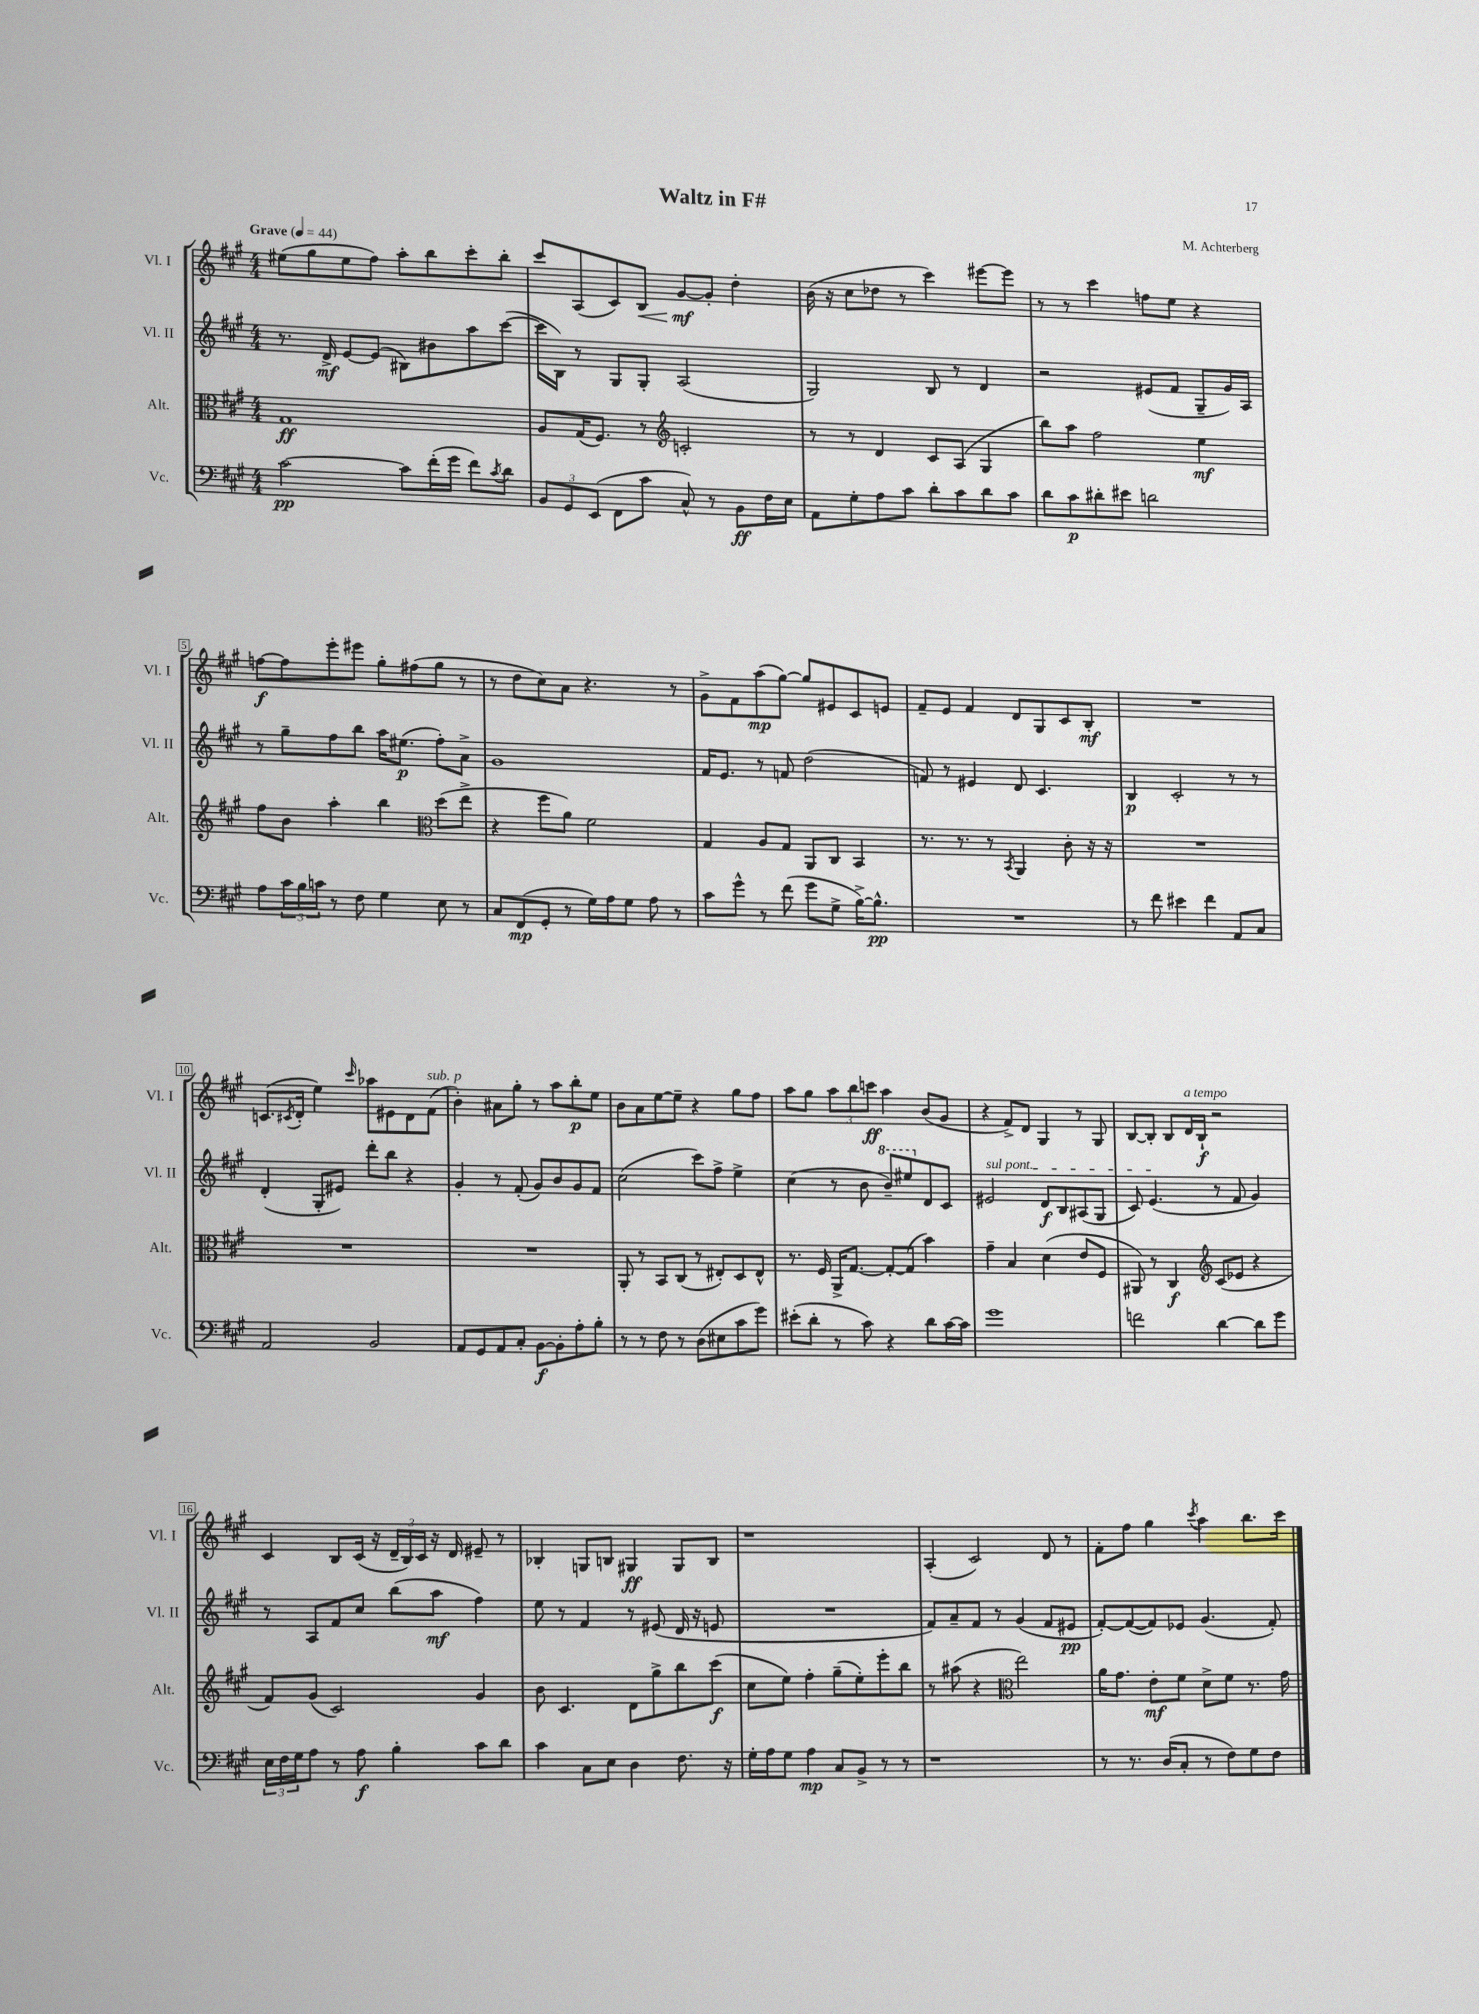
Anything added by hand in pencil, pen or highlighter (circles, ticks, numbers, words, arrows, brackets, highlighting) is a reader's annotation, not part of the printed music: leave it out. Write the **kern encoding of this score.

**kern	**kern	**kern	**kern
*staff4	*staff3	*staff2	*staff1
*clefF4	*clefC3	*clefG2	*clefG2
*k[f#c#g#]	*k[f#c#g#]	*k[f#c#g#]	*k[f#c#g#]
*M4/4	*M4/4	*M4/4	*M4/4
*MM44	*MM44	*MM44	*MM44
[2c#\	1G#	8.r	(8ee#\L
.	.	.	8gg#\
.	.	16d^/	.
.	.	[8e/L	8ee#\
.	.	(8e/]J	8ff#\J)
8c#\]L	.	8B#\L)	8aa'\L
(16f#'\L	.	8b#\	8bb\
16g#\JJ	.	.	.
8f#\L)	.	8aa\	8ccc#'\
8qc#/	.	.	.
8d\J	.	([8ccc#\J	8bb'\J
=	=	=	=
12BB/L	8A/L	16ccc#\]LL	8ccc#/L
.	.	16B\JJ)	.
12GG#/	.	.	.
.	(16G#/K	8r	(8A/
(12EE/J	.	.	.
.	8.F#/J)	.	.
8FF#\L	.	8G#/L	8c#/)
8c#\J	8r	8G#'/J	8B/J
*	*clefG2	*	*
8C#^^/)	2c'/	(2A/	[8g#/L
8r	.	.	8g#'/]J
8BB\L	.	.	4dd'\
16F#\L	.	.	.
16E\JJ	.	.	.
=	=	=	=
8AA\L	8r	2G#/)	(16b\
.	.	.	16r
8G#'\	8r	.	8cc#\L
8A\	4d/	.	8dd-\J
8c#\J	.	.	8r
8d'\L	8c#/L	8B/	4ccc#\)
8c#\	(8A/J	8r	.
8d\	4G#/	4d/	[8eee#\L
8c#\J	.	.	8eee#\]J
=	=	=	=
8d\L	8bb\L)	2r	8r
8c#\	8aa\J	.	8r
8d#'\	2ff#\	.	4ccc#\
8e#\J	.	.	.
2d\	.	(8e#/L	8ff\L
.	.	8f#/J	8ee\J
.	4ee\	8G#~/L	4r
.	.	16g#/L)	.
.	.	16A/JJ	.
=	=	=	=
8A\L	8ff#\L	8r	[8ff\L
24c#\L	8b\J	8gg#~\L	8ff\]
24B\	.	.	.
24c\JJ	.	.	.
8r	4aa'\	8ff#\	8eee'\
8F#\	.	8bb\J	8eee#\J
4G#\	4bb\	16aa\LK	8gg#'\L
.	.	(8.ee#\J	.
.	.	.	(8ff#\
*	*clefC3	*	*
8E\	(8dd\L	8ff#'\L)	8gg#\J
8r	8ee^\J	8a^\J	8r
=	=	=	=
8C#/L	4r	1g#	8r
(8FF#/	.	.	8dd\L
8GG#'/J	8ff#\L	.	8cc#\)
8r	8a\J)	.	8a\J
16G#\LL)	2f#\	.	4.r
16A\J	.	.	.
8G#\J	.	.	.
8A\	.	.	.
8r	.	.	8r
=	=	=	=
8c#\L	4G#/	16f#/LK	8g#^\L
.	.	8.e/J	.
8g#^^\J	.	.	8f#\
8r	8A/L	8r	(8aa\
(8f#\	8G#/J	8f/	[8gg#\J)
8g#\L	8AA/L	(2dd\	8gg#/]L
8G#^\J	8C#/J	.	8e#/
[16B^\LK)	4BB/	.	8c#/
8.B^^\]J	.	.	.
.	.	.	8e/J
=	=	=	=
1r	8.r	8f/)	8f#~/L
.	.	8r	8e/J
.	8.r	.	.
.	.	4e#/	4f#/
.	8r	.	.
.	8qBB/	.	.
.	4AA/	8d/	8d/L
.	.	4.c#/	8G#/
.	8c#'\	.	8c#/
.	16r	.	8B'/J
.	16r	.	.
=	=	=	=
8r	1r	4B/	1r
8f#\	.	.	.
4e#\	.	2c#'/	.
4f#\	.	.	.
8AA/L	.	8r	.
8C#/J	.	8r	.
=	=	=	=
2AA/	1r	(4d'/	(8.c/L
.	.	.	8qc#/
.	.	.	16d'/Jk
.	.	8G#'/L	4ee\)
.	.	8e#/J)	.
.	.	.	16qqccc#/
2BB/	.	8ddd'\L	8aa-\L
.	.	8bb\J	8e#\
.	.	4r	8d\
.	.	.	(8f#\J
=	=	=	=
8AA/L	1r	4g#'/	4b'\)
8GG#/	.	.	.
8AA/	.	8r	8a#\L
8C#'/J	.	(8f#'/	8gg#'\J
[8BB\L	.	8g#/L)	8r
8BB'\]	.	8b/	8aa\L
8A'\	.	8g#/	8bb'\
8B'\J	.	8f#/J	8ee\J
=	=	=	=
8r	8AA'/	(2cc#\	8b\L
8r	8r	.	8a\
8F#\	8BB/L	.	[8ee\
8r	(8C#/J	.	8ee~\]J
(8D\L	8r	8ccc#\L)	4r
8E#\	8E#'/L)	8ff#^\J	.
8c#\	8D/	4ee^\	8gg#\L
8g#\J)	8E#^^/J	.	8ff#\J
=	=	=	=
(8e#'\L	8.r	(4cc#\	8aa\L
8d'\J	.	.	8gg#\J
.	16F#/	.	.
8r	16AA^/LK	8r	12aa\L
.	[8.G#/J	.	.
.	.	.	12bb\
8c#\)	.	8b\	.
.	.	.	12ccc\J
4r	8G#'/_L	8bb~/L)	4aa\
.	(8G#/]J	8eee#/	.
8d\L	4b\)	8d/	(8b/L
[16c#\L	.	8c#/J	8g#/J
16c#\]JJ	.	.	.
=	=	=	=
1g#	4g#~\	2e#/	4r
.	4B/	.	8f#^/L)
.	.	.	8d/J
.	(4d\	8d/L	4G#/
.	.	8B/	.
.	8e/L	(8A#/	8r
.	8F#/J	8G#/J	8G#/
=	=	=	=
2f\	8AA#/)	8c#/)	[8B/L
.	8r	(4.e/	8B'/]J
.	4C#/	.	8B/L
.	.	.	16d/L
.	.	.	16B`/JJ
*	*clefG2	*	*
[4d\	(8c#/L	8r	2r
.	8e-/J	8f#/	.
8d\]L	4r	4g#/)	.
8g#\J	.	.	.
=	=	=	=
24E\LL	8f#/L)	8r	4c#/
24F#\	.	.	.
24G#\J	.	.	.
8A\J	(8g#/J	8A/L	.
8r	2c#/)	8f#/	8B/L
8A\	.	8cc#/J	(16c#/Jk
.	.	.	16r
4B'\	.	(8bb\L	24d~/LL
.	.	.	24B/)
.	.	.	24c#/JJ
.	.	8aa\J	16r
.	.	.	16d/
8c#\L	4g#/	4ff#\)	8e#~/
8d\J	.	.	8r
=	=	=	=
4c#\	8b\	8ee\	4B-'/
.	4.c#/	8r	.
8C#\L	.	4f#/	8G/L
8E\J	.	.	8B/J
4D\	8d\L	8r	4G#/
.	8gg#^\	(8e#/	.
8.F#\	8bb\	16d/	8G#/L
.	.	16r	.
.	(8ccc#\J	8e/	8B/J
16r	.	.	.
=	=	=	=
16G#'\LL	8cc#\L	1r	1r
16A\J	.	.	.
8G#\J	8ee\J)	.	.
4A\	4ff#'\	.	.
8C#/L	(8gg#~\L	.	.
8BB^/J	8ee'\)	.	.
8r	8eee'\	.	.
8r	8bb\J	.	.
=	=	=	=
1r	8r	8f#/L)	(4A'/
.	(8aa#\	8a~/	.
.	4r	8f#/J	2c#/)
.	.	8r	.
*	*clefC3	*	*
.	2ee\)	(4g#/	.
.	.	8f#/L	8d/
.	.	8e#/J	8r
=	=	=	=
8r	16a\LK	[8f#'/L)	8f#'\L
.	8.g#\J	.	.
8.r	.	(8f#/_	8ff#\J
.	8e'\L	8f#/])	4gg#\
(16D/LK	.	.	.
8C#'/J	8f#\J	8e-/J	.
.	.	.	8qccc#/
8r	8d^\L	(4.g#/	4aa\
8F#\L)	8f#\J	.	.
8G#\	8.r	.	8.bb\L
8F#\J	.	8f#'/)	.
.	16g#\	.	16ccc#\Jk
==	==	==	==
*-	*-	*-	*-
